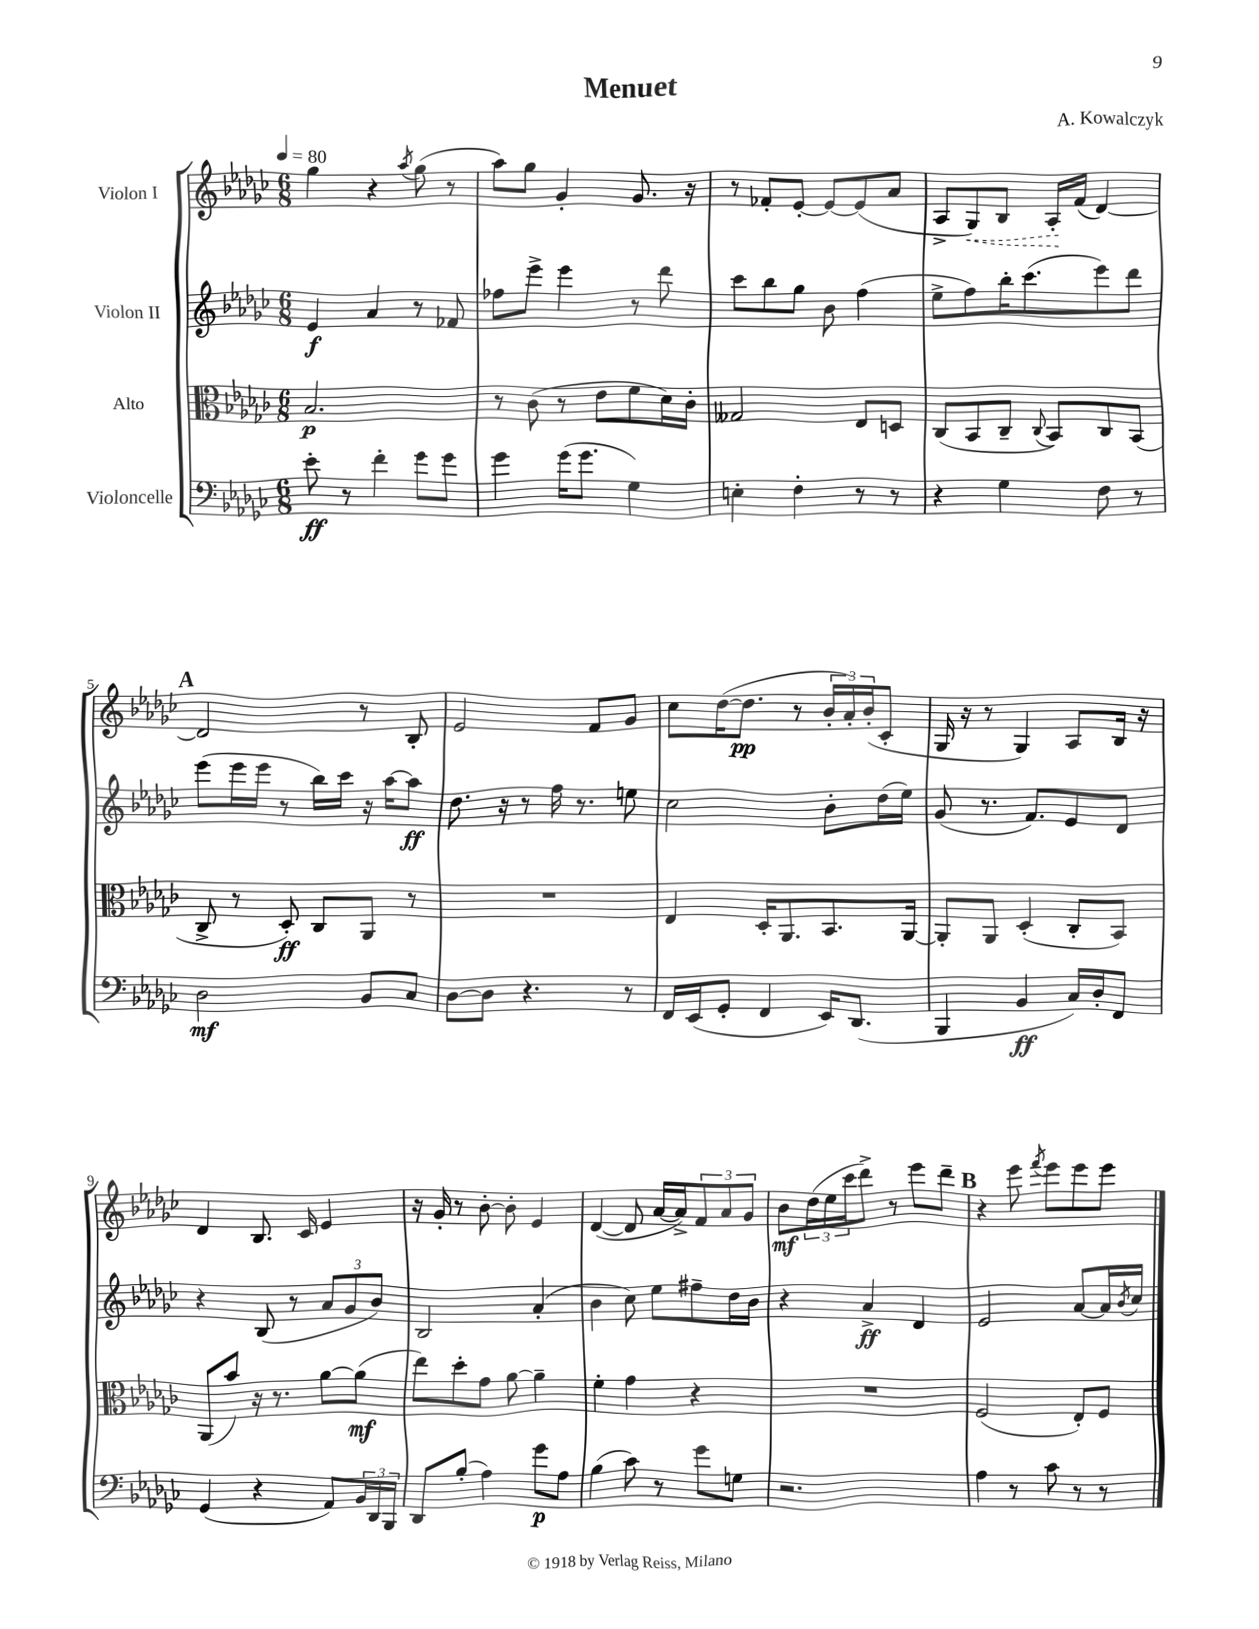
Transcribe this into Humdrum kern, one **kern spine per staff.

**kern	**kern	**kern	**kern
*staff4	*staff3	*staff2	*staff1
*clefF4	*clefC3	*clefG2	*clefG2
*k[b-e-a-d-g-c-]	*k[b-e-a-d-g-c-]	*k[b-e-a-d-g-c-]	*k[b-e-a-d-g-c-]
*M6/8	*M6/8	*M6/8	*M6/8
*MM80	*MM80	*MM80	*MM80
8e-'	2.B-	4e-	4gg-
8r	.	.	.
4f'	.	4a-	4r
.	.	.	8qaa-
8g-	.	8r	(8gg-
8g-	.	8f-	8r
=	=	=	=
4g-	8r	8ff-	8aa-)
.	(8c-	8eee-^	8gg-
(16g-	8r	4eee-	4g-'
8.g-	.	.	.
.	8e-	.	.
4G-)	8f	8r	8.g-
.	16d-)	8ddd-	.
.	16c-'	.	16r
=	=	=	=
4E'	2G--	8ccc-	8r
.	.	8bb-	8f-'
4F'	.	8gg-	[8e-'
.	.	8b-	8e-_
8r	8E-	(4ff	(8e-]
8r	8D	.	8a-
=	=	=	=
4r	(8C-	8ee-^	8A-^
.	8BB-	8ff)	8G-)
4G-	8C-~	16bb-'	8B-
.	.	(8.ccc-	.
.	8qqC-	.	.
.	8BB-)	.	16A-'
.	.	.	(16f
8F	8C-	8eee-)	[4d-)
8r	(8BB-	8ddd-	.
=	=	=	=
2D-	8C-^	(8eee-	2d-]
.	8r	16eee-	.
.	.	16eee-	.
.	8D-')	8r	.
.	8C-	16bb-)	.
.	.	16ccc-	.
8BB-	8AA-	16r	8r
.	.	[16aa-	.
8C-	8r	8aa-]	8B-'
=	=	=	=
[8D-	2.r	8.dd-	2e-
8D-]	.	.	.
.	.	16r	.
4.r	.	8r	.
.	.	16ff	.
.	.	8.r	.
.	.	.	8f
8r	.	8ee	8g-
=	=	=	=
16FF	4E-	2cc-	8cc-
(16EE-	.	.	.
8GG-'	.	.	([16dd-
.	.	.	8.dd-]
4FF	16D-'	.	.
.	8.AA-	.	.
.	.	.	8r
16EE-)	8.BB-	8b-'	24b-'
.	.	.	24a-')
(8.DD-	.	.	.
.	.	.	(24b-'
.	.	(16dd-	8c-'
.	[16AA-	16ee-)	.
=	=	=	=
4BBB-	8AA-']	(8g-	16G-
.	.	.	16r
.	8AA-	8.r	8r
4BB-	(4D-'	.	4G-)
.	.	8.f)	.
16C-)	8C-'	8e-	8A-
16D-'	.	.	.
8FF	8BB-)	8d-	16B-
.	.	.	16r
=	=	=	=
(4GG-	(8AA-	4r	4d-
.	8b-)	.	.
4r	16r	(8B-	8.B-
.	8.r	.	.
.	.	8r	.
.	.	.	16c-
8AA-)	[8a-	12a-	4e-
.	.	12g-	.
24BB-	(8a-]	.	.
24DD-	.	12b-)	.
24BBB-	.	.	.
=	=	=	=
8DD-	8ee-)	2B-	16r
.	.	.	16g-'
(8B-'	8dd-'	.	8r
4A-)	8g-	.	[8b-'
.	[8a-	.	8b-']
8g-	4a-~]	(4a-'	4e-
8A-	.	.	.
=	=	=	=
(4B-	4f'	4b-	([4d-
8c-)	4g-	8cc-)	8d-]
8r	.	8ee-	[16a-
.	.	.	16a-^])
8g-	4r	8ff#~	12f
.	.	.	12a-
8G	.	16dd-	.
.	.	.	12g-
.	.	16b-	.
=	=	=	=
2.r	2.r	4r	8b-
.	.	.	(24dd-
.	.	.	24ee-
.	.	.	24ccc-
.	.	4a-^	8ddd-^)
.	.	.	8r
.	.	4d-	8eee-
.	.	.	8ddd-~
=	=	=	=
4A-	(2F	2e-	4r
8r	.	.	8eee-
.	.	.	8qfff
8c-	.	.	8eee-
8r	8E-')	[8a-	8eee-
8r	8F	16a-]	8eee-
.	.	8qb-	.
.	.	16cc-	.
==	==	==	==
*-	*-	*-	*-
